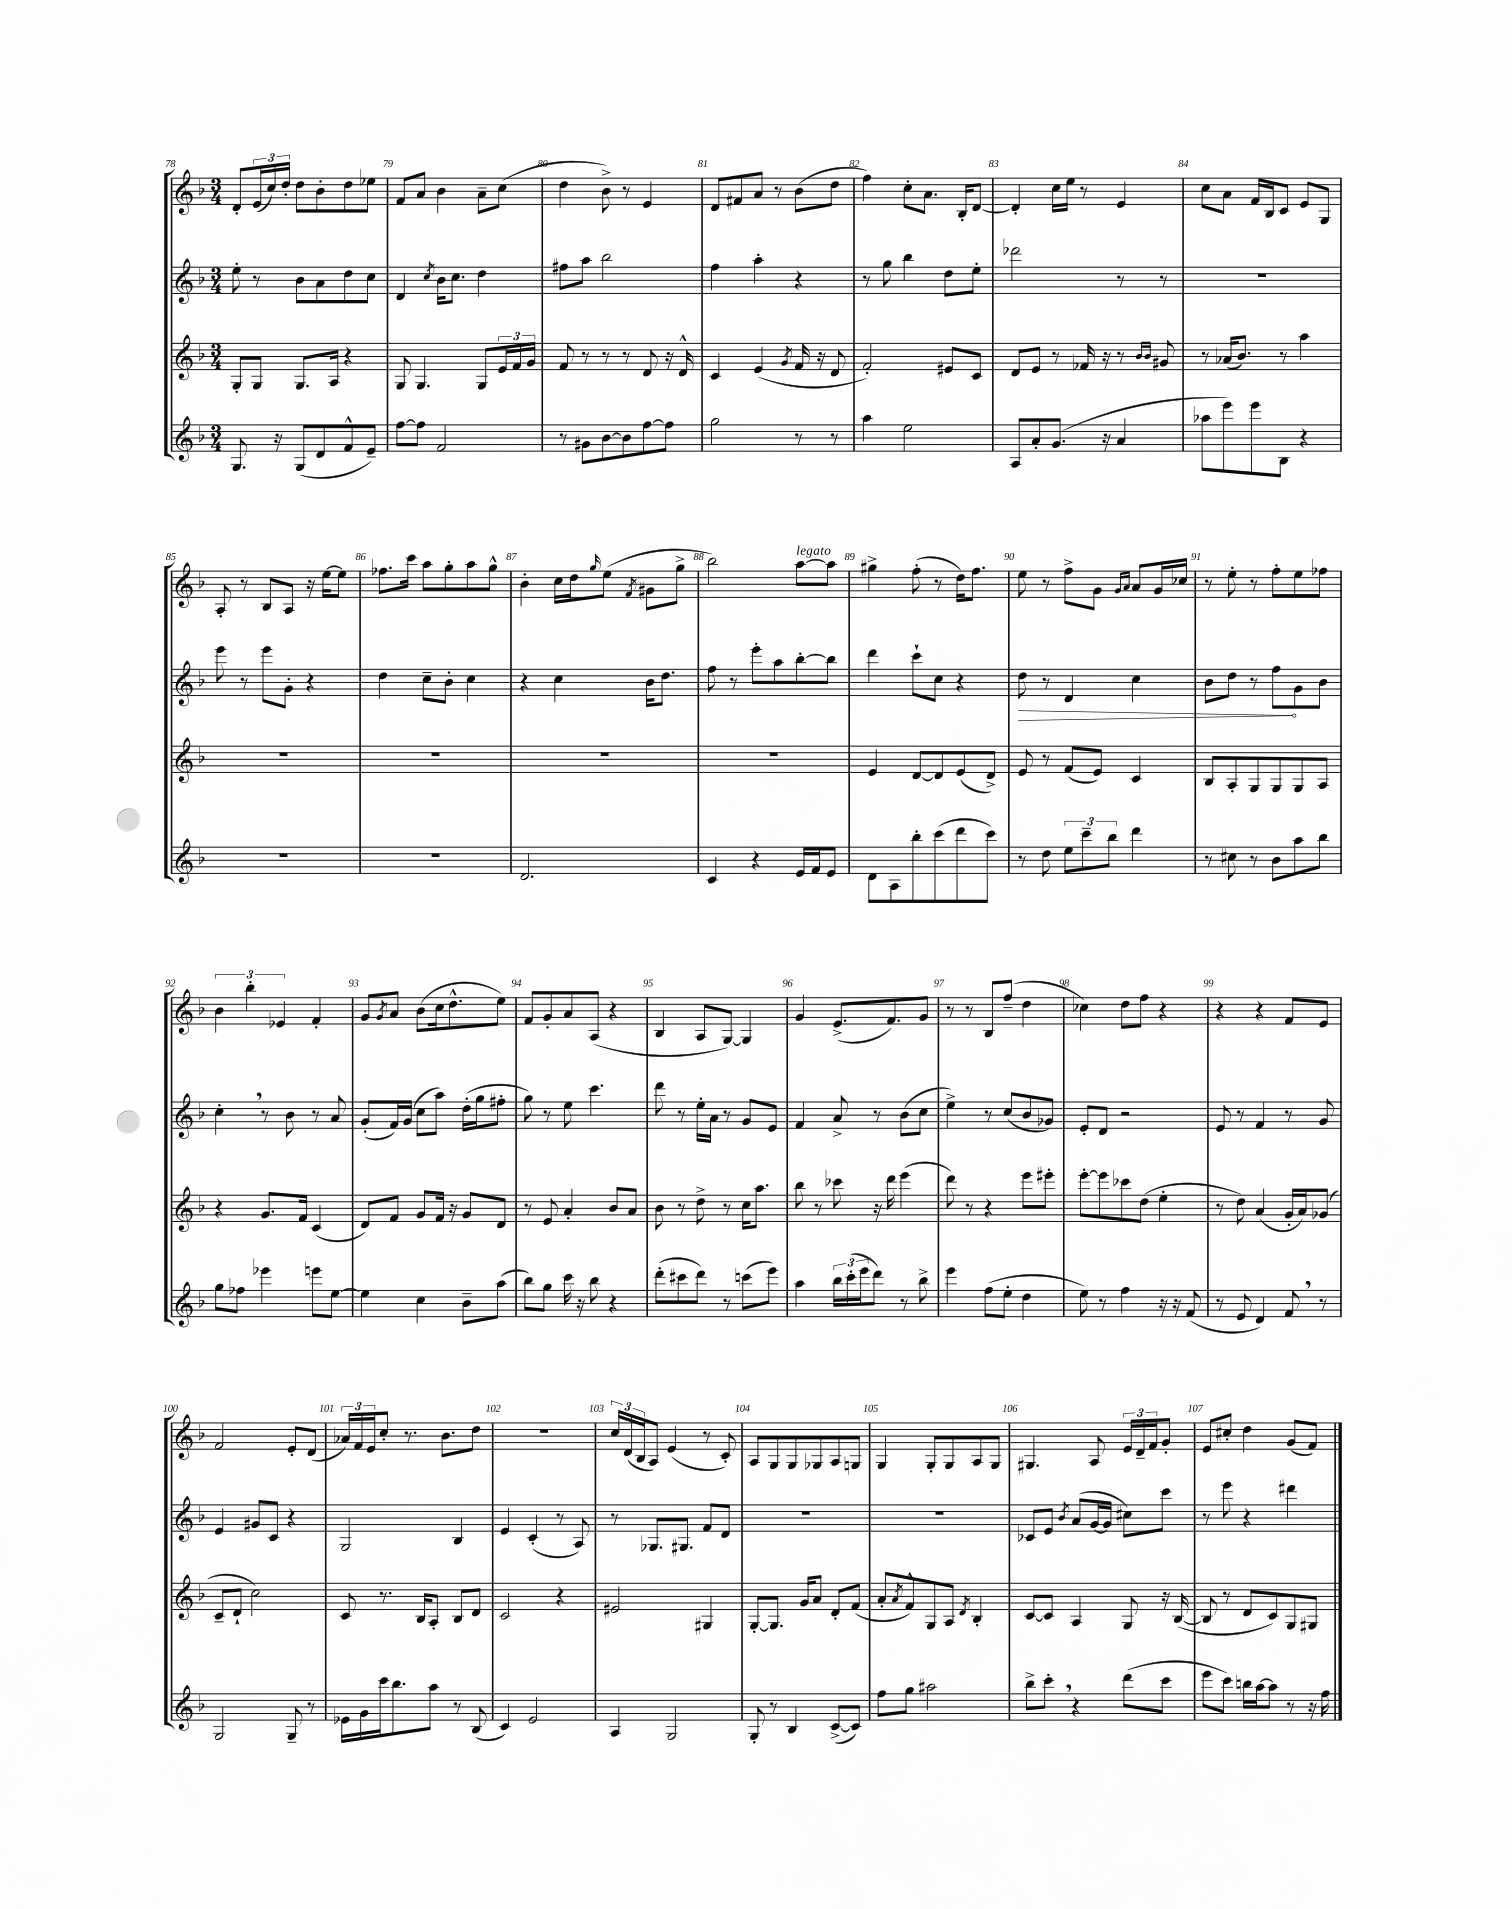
<<
\new StaffGroup <<
\new Staff = "s0" {
    \clef treble \key f \major \numericTimeSignature \time 3/4
    d'8-. \tuplet 3/2 { e'16( c''16) d''16-. } d''8 bes'8-. d''8 ees''8 |
    f'8 a'8 bes'4 a'8-- c''8( |
    d''4 bes'8->) r8 e'4 |
    d'8 fis'8 a'8 r8 bes'8( d''8 |
    f''4) c''8-. a'8. bes16-. d'8~ |
    d'4-. c''16 e''16 r8 e'4 |
    c''8 a'8 f'16 bes16 c'8 e'8 g8 |
    a8-. r8 bes8 a8 r16 e''16~ e''8 |
    fes''8. c'''16 a''8 g''8-. a''8 g''8-^ |
    bes'4-. c''16 d''16 \grace { g''16 } e''8( \acciaccatura { f'8 } gis'8 g''8-> |
    bes''2) a''8~^\markup { \italic "legato" } a''8 |
    gis''4-> f''8-.( r8 d''16) f''8. |
    e''8 r8 f''8-> g'8 \grace { g'16 a'16 } a'8 g'16 ces''16 |
    r8 e''8-. r8 f''8-. e''8 fes''8 |
    \tuplet 3/2 { bes'4 bes''4-. ees'4 } f'4-. |
    g'8 \acciaccatura { g'8 } a'8 bes'8( c''16 d''8.-^ e''8) |
    f'8 g'8-. a'8 a8( r4 |
    bes4 a8 g8~) g4 |
    g'4 e'8.->( f'8.) g'8 |
    r8 r8 bes8 f''8--( d''4 |
    ces''4) d''8 f''8 r4 |
    r4 r4 f'8 e'8 |
    f'2 e'8-. d'8( |
    \tuplet 3/2 { aes'16) f'16 e'16 } c''8-. r8. bes'8. d''8 |
    R2. |
    \tuplet 3/2 { c''16 d'16( bes16 } a8) e'4( r8 c'8-.) |
    a8 g8 g8 ges8 a8 g8 |
    g4 g8-. g8 a8 g8 |
    gis4. a8 \tuplet 3/2 { e'16 d'16-- f'16 } g'8-. |
    e'8 cis''8-. d''4 g'8( f'8) \bar "|." |
}
\new Staff = "s1" {
    \clef treble \key f \major \numericTimeSignature \time 3/4
    e''8-. r8 bes'8 a'8 d''8 c''8 |
    d'4 \acciaccatura { c''8 } bes'16 c''8. d''4 |
    fis''8 a''8 bes''2 |
    f''4 a''4-. r4 |
    r8 g''8 bes''4 d''8 e''8-. |
    des'''2 r8 r8 |
    R2. |
    e'''8 r8 e'''8 g'8-. r4 |
    d''4 c''8-- bes'8-. c''4 |
    r4 c''4 bes'16 d''8. |
    f''8 r8 e'''8-. a''8 bes''8~-. bes''8 |
    d'''4 c'''8-! c''8 r4 |
    \once \override Hairpin.circled-tip = ##t d''8\> r8 d'4 c''4 |
    bes'8 d''8 r8 f''8\! g'8 bes'8 |
    c''4-. \breathe r8 bes'8 r8 a'8 |
    g'8-.( f'16) g'16( c''8 a''8) d''16-.( g''16 fis''8-. |
    g''8) r8 e''8 c'''4. |
    d'''8 r8 e''16-. a'16 r8 g'8 e'8 |
    f'4 a'8-> r8 bes'8( c''8 |
    e''4->) r8 c''8( bes'8 ges'8) |
    e'8-. d'8 r2 |
    e'8 r8 f'4 r8 g'8 |
    e'4 gis'8 c'8 r4 |
    g2 bes4 |
    e'4 c'4-.( r8 a8) |
    r8 ges8. gis8. f'8 d'8 |
    R2. |
    R2. |
    ces'8 e'8 \acciaccatura { bes'8 } a'8( g'16~ g'16 cis''8) c'''8 |
    r8 e'''8 r4 dis'''4 \bar "|." |
}
\new Staff = "s2" {
    \clef treble \key f \major \numericTimeSignature \time 3/4
    g8-. g8 g8. a16 r4 |
    g8 g4. g8 \tuplet 3/2 { e'16 f'16 g'16 } |
    f'8 r8 r8 r8 d'8 r16 d'16-^ |
    c'4 e'4( \acciaccatura { g'8 } f'16 r16 d'8 |
    f'2-.) eis'8 c'8 |
    d'8 e'8 r8 fes'16 r16 r8 \grace { bes'16 bes'16 } gis'8 |
    r8 aes'16( bes'8.) r8 a''4 |
    R2. |
    R2. |
    R2. |
    R2. |
    e'4 d'8~ d'8 e'8( d'8->) |
    e'8 r8 f'8( e'8) c'4 |
    bes8 a8-. g8 g8 g8 a8 |
    r4 g'8. f'16 c'4( |
    d'8) f'8 g'8 f'16 r16 g'8 d'8 |
    r8 e'8 a'4-. bes'8 a'8 |
    bes'8 r8 d''8-> r8 c''16 a''8. |
    bes''8 r8 ces'''8 r16 d'''16 e'''4( |
    d'''8) r8 r4 e'''8 eis'''8-. |
    e'''8~-. e'''8 ces'''8 d''8( e''4-. |
    r8 d''8) a'4( g'16-. a'16) ges'8( |
    c'8-- d'8-! c''2) |
    c'8 r8. bes16 a8-. bes8 d'8 |
    c'2 r4 |
    eis'2 gis4 |
    g8~-. g8. g'16 a'8 d'8-. f'8( |
    a'8-. \acciaccatura { a'8 } f'8-^) g8 a8 \acciaccatura { d'8 } bes4-. |
    c'8~ c'8 a4 g8 r16 bes16~( |
    bes8 r8 d'8 c'8) g8 gis8 \bar "|." |
}
\new Staff = "s3" {
    \clef treble \key f \major \numericTimeSignature \time 3/4
    g8. r16 g8( d'8 f'8-^ e'8--) |
    f''8~ f''8 f'2 |
    r8 gis'8 bes'8~ bes'8 f''8~ f''8 |
    g''2 r8 r8 |
    a''4 e''2 |
    a8 a'8-. g'8.( r16 a'4 |
    aes''8 e'''8) e'''8 bes8 r4 |
    R2. |
    R2. |
    d'2. |
    c'4 r4 e'16 f'16 e'8 |
    d'8 a8 bes''8-. c'''8( d'''8 c'''8) |
    r8 d''8 \tuplet 3/2 { e''8 c'''8-- bes''8 } d'''4 |
    r8 cis''8 r8 bes'8 a''8 bes''8 |
    g''8 fes''8 ees'''4 e'''8 e''8~ |
    e''4 c''4 bes'8-- a''8( |
    bes''8) g''8 c'''16 r16 bes''8 r4 |
    d'''8-.( cis'''8 d'''8) r8 c'''8( e'''8) |
    a''4 \tuplet 3/2 { bes''16 c'''16-.( e'''16 } d'''8) r8 bes''8-> |
    e'''4 f''8( e''8-. d''4 |
    e''8) r8 f''4 r16 r16 f'8( |
    r8 e'8 d'4) f'8 \breathe r8 |
    g2 g8-- r8 |
    ees'16 g'16 c'''16 bes''8. a''8 r8 bes8( |
    c'4) e'2 |
    a4 g2 |
    g8-. r8 bes4 c'8~->( c'8) |
    f''8 g''8 ais''2 |
    bes''8-> c'''8-. \breathe r4 d'''8( c'''8 |
    e'''8 c'''8) b''16 a''16~ a''8 r8 r16 f''16 \bar "|." |
}
>>
>>
\layout { \context { \Score currentBarNumber = #78 \override BarNumber.break-visibility = ##(#f #t #t) barNumberVisibility = #all-bar-numbers-visible } }
